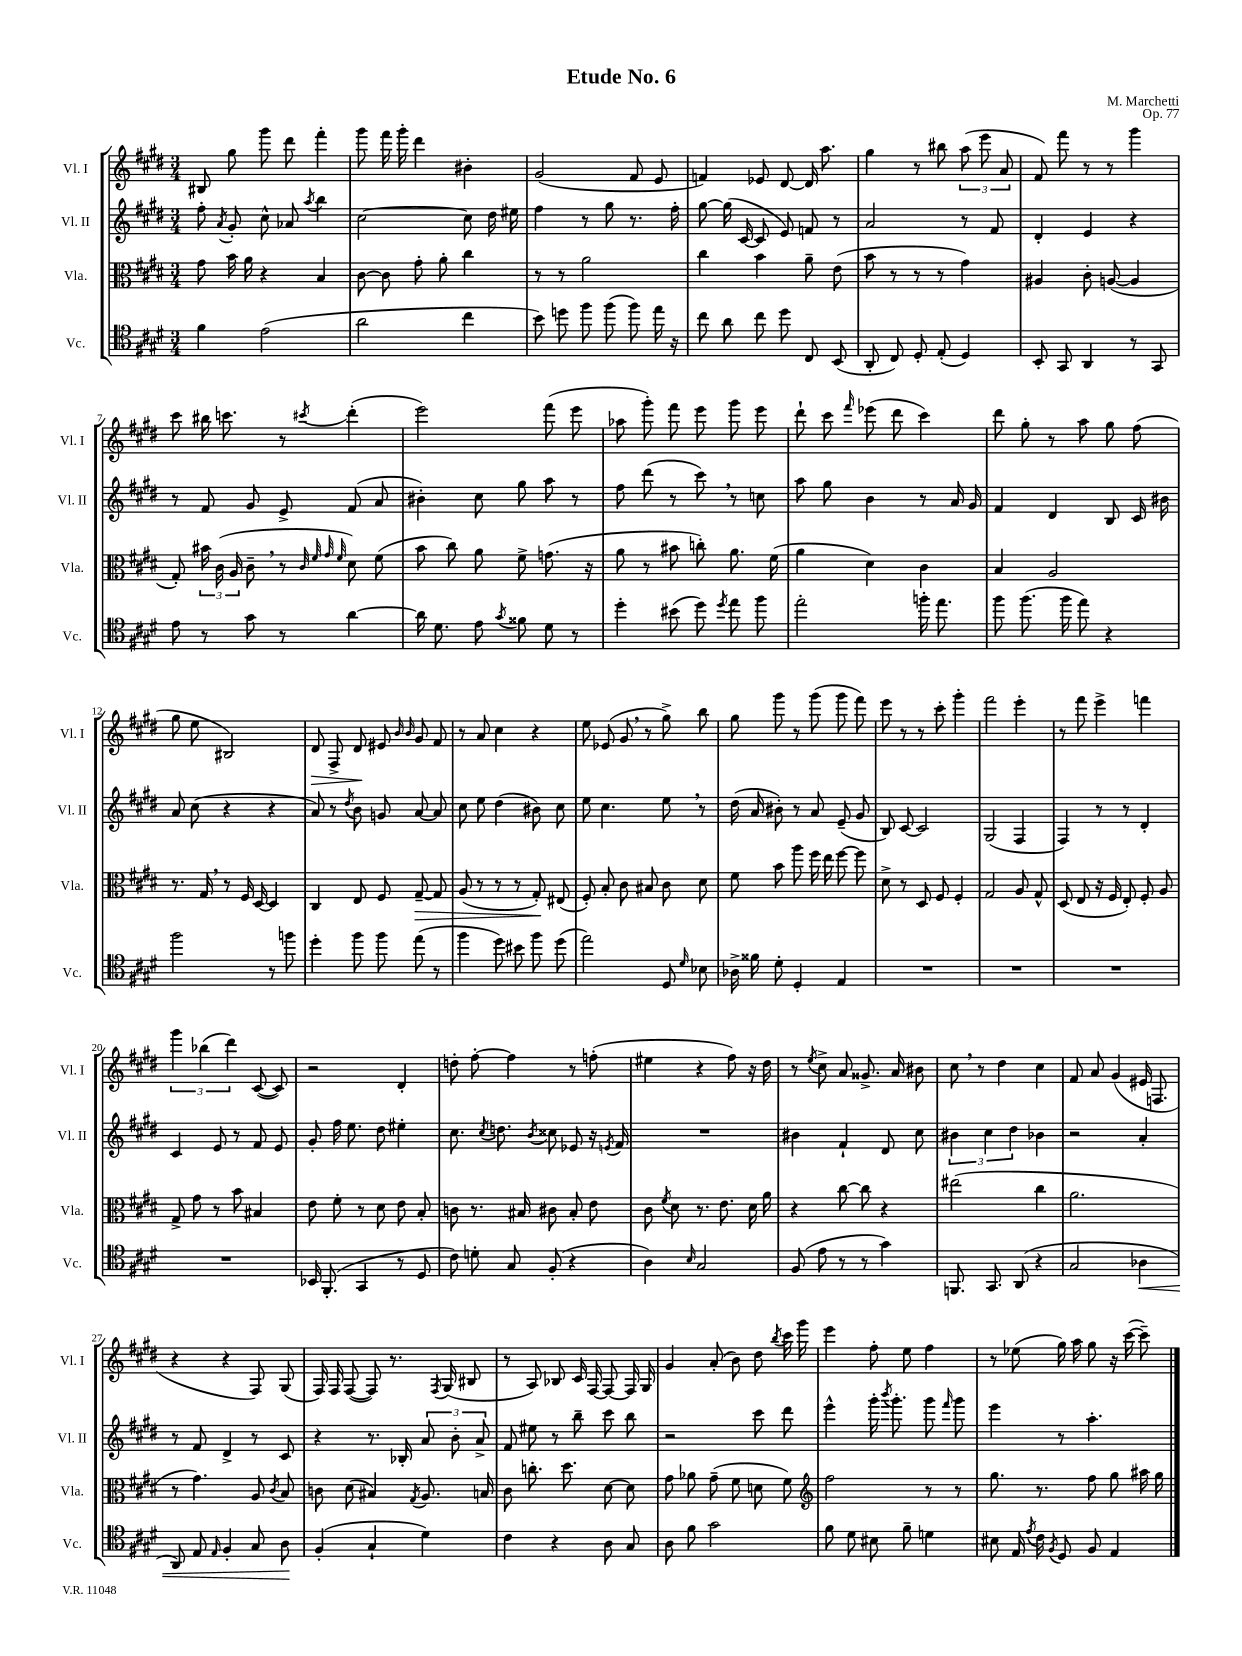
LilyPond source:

\header { title = "Etude No. 6" composer = "M. Marchetti" opus = "Op. 77" }
<<
\new StaffGroup <<
\new Staff = "s0" \with { instrumentName = "Vl. I" shortInstrumentName = "Vl. I" } {
    \clef treble \key e \major \numericTimeSignature \time 3/4
    \autoBeamOff bis8 gis''8 gis'''8 dis'''8 fis'''4-. |
    gis'''8 fis'''16 gis'''16-. dis'''4 bis'4-. |
    gis'2( fis'8 e'8 |
    f'4) ees'8 dis'8~ dis'16 a''8. |
    gis''4 r8 bis''8 \tuplet 3/2 { a''8( e'''8 a'8 } |
    fis'8) fis'''8 r8 r8 gis'''4 |
    cis'''8 bis''16 c'''8. r8 \acciaccatura { cis'''8 } dis'''4-.( |
    e'''2) fis'''8( e'''8 |
    aes''8 gis'''8-.) fis'''8 e'''8 gis'''8 e'''8 |
    dis'''8-! cis'''8 \grace { fis'''16 } ees'''8( dis'''8 cis'''4) |
    dis'''8 gis''8-. r8 a''8 gis''8 fis''8( |
    gis''8 e''8 bis2) |
    dis'8\> fis8-> dis'8\! eis'8 \grace { b'16 b'16 } gis'8 fis'8 |
    r8 a'8 cis''4 r4 |
    e''8 ees'8( gis'8 \breathe r8 gis''8->) b''8 |
    gis''8 gis'''8 r8 gis'''8( gis'''8 fis'''8) |
    e'''8 r8 r8 cis'''8-. gis'''4-. |
    fis'''2 e'''4-. |
    r8 fis'''8 e'''4-> f'''4 |
    \tuplet 3/2 { gis'''4 bes''4( dis'''4) } cis'8~( cis'8) |
    r2 dis'4-. |
    d''8-. fis''8~-. fis''4 r8 f''8-.( |
    eis''4 r4 fis''8) r16 dis''16 |
    r8 \acciaccatura { e''8 } cis''8-> a'8 gisis'8.-> a'16 bis'8 |
    cis''8 \breathe r8 dis''4 cis''4 |
    fis'8 a'8 gis'4( eis'16 f8. |
    r4 r4 fis8) gis8( |
    fis16) fis16 fis8~( fis8) r8. \acciaccatura { fis8 } gis16( bis8 |
    r8 a8) bes8 cis'16 fis16~ fis8~ fis16 gis16 |
    gis'4 a'8-.( b'8) dis''8 \acciaccatura { b''8 } cis'''16 gis'''16 |
    e'''4 fis''8-. e''8 fis''4 |
    r8 ees''8( gis''16) a''16 gis''8 r16 cis'''16~( cis'''8--) \bar "|." |
}
\new Staff = "s1" \with { instrumentName = "Vl. II" shortInstrumentName = "Vl. II" } {
    \clef treble \key e \major \numericTimeSignature \time 3/4
    \autoBeamOff fis''8-. \acciaccatura { a'8 } gis'8-. cis''8-^ aes'8 \acciaccatura { a''8 } b''4 |
    cis''2~ cis''8 dis''16 eis''16 |
    fis''4 r8 gis''8 r8. fis''16-. |
    gis''8~ gis''16( cis'16~ cis'8 e'8) f'8 r8 |
    a'2 r8 fis'8 |
    dis'4-. e'4 r4 |
    r8 fis'8 gis'8 e'8-> fis'8( a'8 |
    bis'4-.) cis''8 gis''8 a''8 r8 |
    fis''8 dis'''8( r8 cis'''8) \breathe r8 c''8 |
    a''8 gis''8 b'4 r8 a'16 gis'16 |
    fis'4 dis'4 b8 cis'16 bis'16 |
    a'8 cis''8( r4 r4 |
    a'8) r8 \acciaccatura { dis''8 } b'8 g'8 a'8~ a'8 |
    cis''8 e''8 dis''4( bis'8) cis''8 |
    e''8 cis''4. e''8 \breathe r8 |
    dis''16( a'16 bis'8-.) r8 a'8 e'8--( gis'8 |
    b8) cis'8~ cis'2 |
    gis2( fis4 |
    fis4) r8 r8 dis'4-. |
    cis'4 e'8 r8 fis'8 e'8 |
    gis'8-. fis''16 e''8. dis''8 eis''4-. |
    cis''8. \acciaccatura { cis''8 } d''8. \acciaccatura { b'8 } cisis''8 ees'8 r16 \acciaccatura { e'8 } fis'16 |
    R2. |
    bis'4 fis'4-! dis'8 cis''8 |
    \tuplet 3/2 { bis'4 cis''4 dis''4 } bes'4 |
    r2 a'4-. |
    r8 fis'8 dis'4-> r8 cis'8 |
    r4 r8. bes16-. \tuplet 3/2 { a'8 b'8-. a'8-> } |
    fis'8 eis''8 r8 b''8-- cis'''8 b''8 |
    r2 cis'''8 dis'''8 |
    e'''4-^ gis'''16-. \acciaccatura { b'''8 } gis'''8.-. gis'''8 \grace { fis'''16 } gis'''8 |
    e'''4 r8 a''4.-. \bar "|." |
}
\new Staff = "s2" \with { instrumentName = "Vla." shortInstrumentName = "Vla." } {
    \clef alto \key e \major \numericTimeSignature \time 3/4
    \autoBeamOff gis'8 b'16 a'16 r4 b4 |
    cis'8~ cis'8 gis'8-. a'8-. cis''4 |
    r8 r8 a'2 |
    cis''4 b'4 a'8-- e'8( |
    b'8 r8 r8 r8 gis'4) |
    ais4 cis'8-. a8~( a4 |
    gis8-.) \tuplet 3/2 { bis'16 cis'16( a16 } cis'8-- \breathe r8 \grace { cis'32 fis'32 gis'32 fis'32 } dis'8) fis'8( |
    b'8 cis''8) a'8 fis'8-> g'8.( r16 |
    a'8 r8 bis'8 c''8-.) a'8. fis'16( |
    a'4 dis'4) cis'4 |
    b4 a2 |
    r8. gis16 \breathe r8 fis16 dis16~ dis4 |
    cis4 e8 fis8 gis8~--\> gis8 |
    a8( r8 r8 r8 gis8-.\!) eis8( |
    fis8-.) b8-. cis'8 bis8 cis'8 dis'8 |
    fis'8 b'8 a''8 fis''16 e''16 fis''8~ fis''8 |
    dis'8-> r8 dis8 fis8 fis4-. |
    gis2 a8 gis8-^ |
    dis8( e8 r16 fis16 e8-.) fis8-. a8 |
    gis8-> gis'8 r8 b'8 bis4 |
    e'8 fis'8-. r8 dis'8 e'8 b8-. |
    c'8 r8. bis16 cis'8 bis8-. e'8 |
    cis'8 \acciaccatura { fis'8 } dis'8 r8. e'8. dis'16 a'16 |
    r4 cis''8~ cis''8 r4 |
    eis''2( cis''4 |
    a'2. |
    r8 gis'4.) a8 \acciaccatura { cis'8 } b8 |
    c'8 dis'8( bis4) \acciaccatura { gis8 } a8. b16 |
    cis'8 c''8.-. dis''8. dis'8~ dis'8 |
    gis'8 aes'8 gis'8--( fis'8 d'8 fis'8) |
    \clef treble fis''2 r8 r8 |
    gis''8. r8. fis''8 gis''8 ais''16 gis''16 \bar "|." |
}
\new Staff = "s3" \with { instrumentName = "Vc." shortInstrumentName = "Vc." } {
    \clef tenor \key e \major \numericTimeSignature \time 3/4
    \autoBeamOff fis'4 e'2( |
    a'2 cis''4 |
    b'8) d''8 fis''8 fis''8( fis''8) e''16 r16 |
    cis''8 a'8 cis''8 dis''8 cis8 b,8( |
    a,8-. cis8) dis8-. e8-.( dis4) |
    b,8-. gis,8 a,4 r8 gis,8 |
    e'8 r8 gis'8 r8 a'4~ |
    a'16 dis'8. e'8 \acciaccatura { gis'8 } fisis'8 dis'8 r8 |
    dis''4-. bis'8( dis''8) \acciaccatura { dis''8 } e''8 fis''8 |
    e''2-. f''16-. e''8. |
    fis''8 fis''8.( fis''16 e''8) r4 |
    fis''2 r8 f''8 |
    dis''4-. fis''8 fis''8 e''8( r8 |
    fis''4 dis''8) bis'8 fis''8 dis''8( |
    e''2) dis8 \grace { dis'16 } bes8 |
    aes16-> fisis'16 dis'8-. dis4-. e4 |
    R2. |
    R2. |
    R2. |
    R2. |
    bes,16 fis,8.-.( gis,4 r8 dis8 |
    cis'8) d'8-. gis8 fis8-.( r4 |
    a4) \grace { b16 } gis2 |
    fis8( e'8 r8 r8 gis'4) |
    f,8. gis,8. a,8( r4 |
    gis2 aes4\< |
    a,8) e8 \grace { e16 } fis4-. gis8 a8\! |
    fis4-.( gis4-! dis'4) |
    cis'4 r4 a8 gis8 |
    a8 fis'8 gis'2 |
    fis'8 dis'8 bis8 fis'8-- d'4 |
    bis8 e16 \acciaccatura { e'8 } cis'16 \acciaccatura { fis8 } dis8 fis8 e4 \bar "|." |
}
>>
>>
